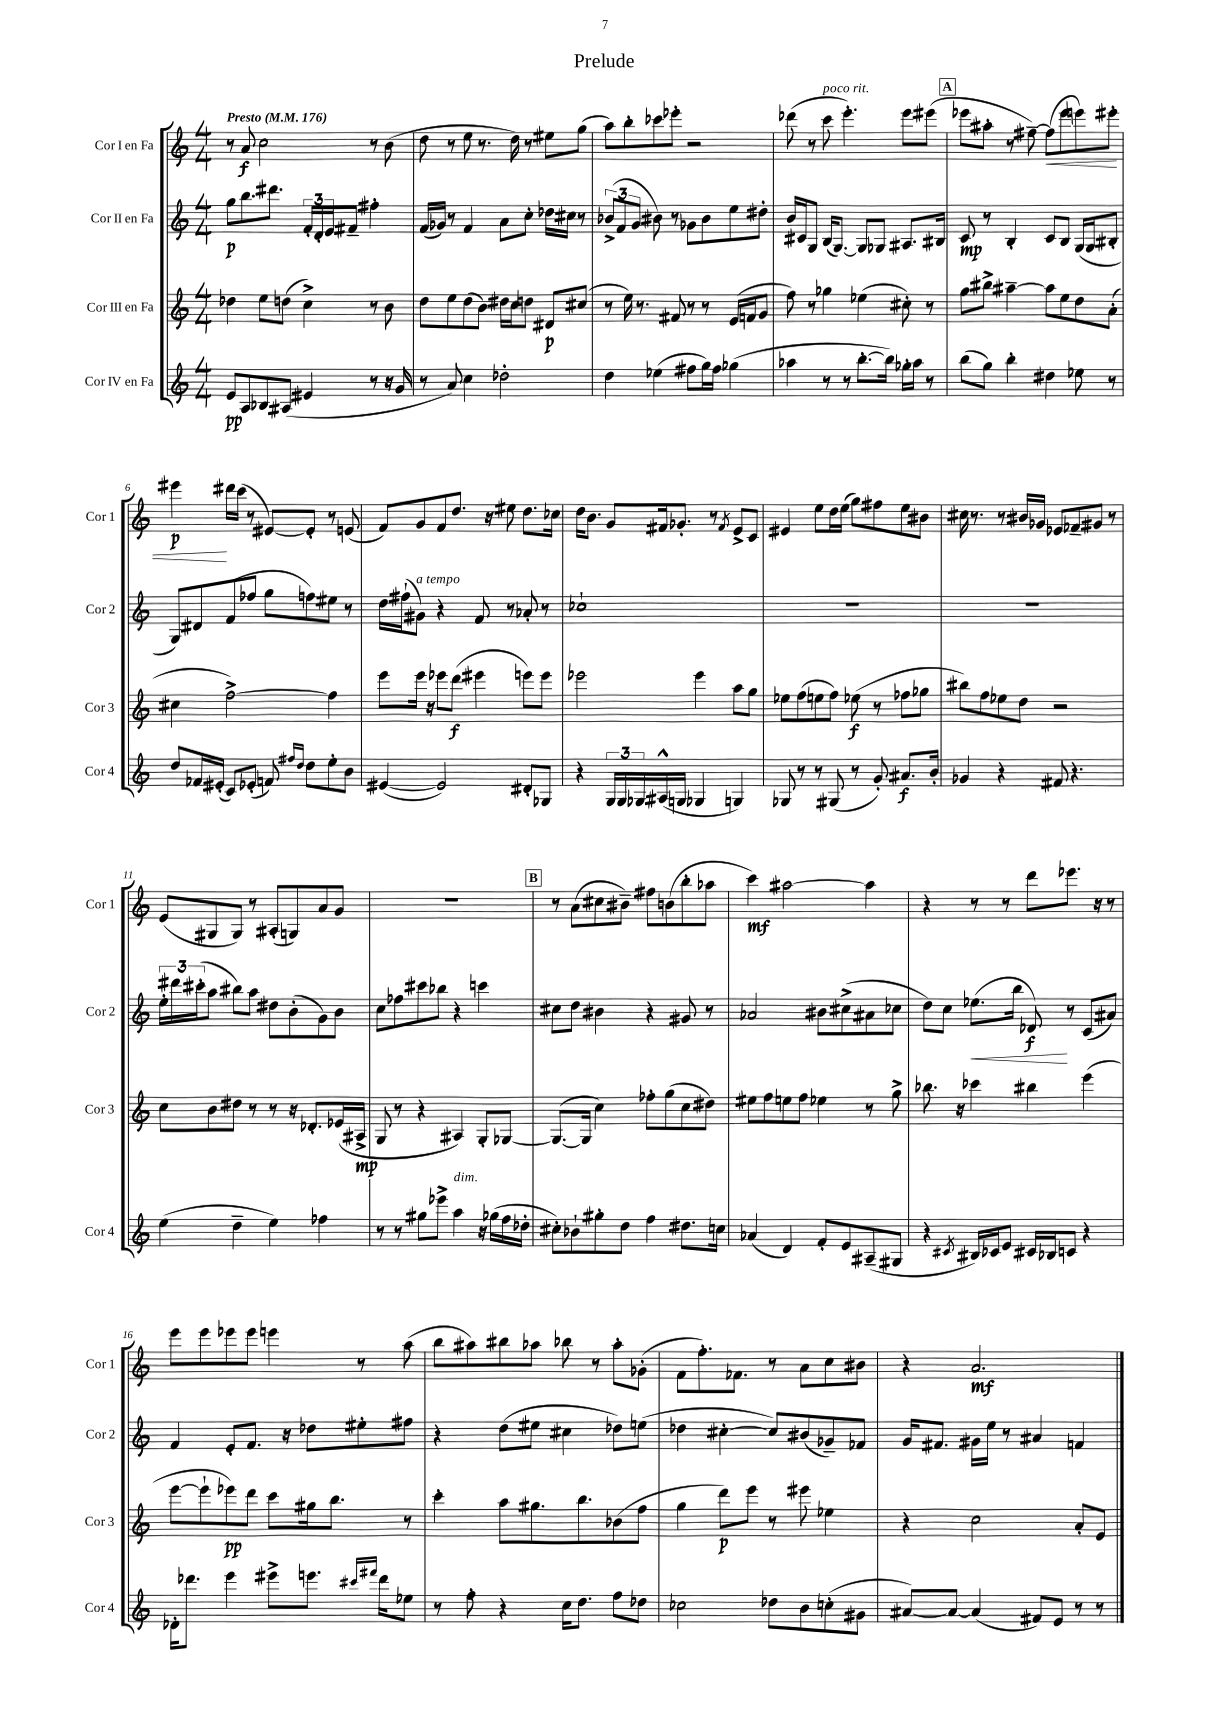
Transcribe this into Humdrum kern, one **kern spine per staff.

**kern	**kern	**kern	**kern
*staff4	*staff3	*staff2	*staff1
*clefG2	*clefG2	*clefG2	*clefG2
*k[]	*k[]	*k[]	*k[]
*M4/4	*M4/4	*M4/4	*M4/4
*MM176	*MM176	*MM176	*MM176
8e	4dd-	8gg	8r
8A	.	8.bb	8a
8B-	8ee	.	2cc
.	.	8.ddd#	.
(8A#	(8dd	.	.
4e#	4cc^)	24f'	.
.	.	24d'	.
.	.	24e	.
.	.	8f#~	.
8r	8r	4ff#'	8r
16r	8b	.	(8b
16g	.	.	.
=	=	=	=
8r	8dd	(16f	8dd
.	.	16g-)	.
8a)	8ee	8r	8r
4cc	(8dd	4f	8ee
.	8b)	.	8.r
2dd-'	16dd#	8a	.
.	16cc	.	16dd)
.	8dd	8cc'	8r
.	8d#	16dd-	8ee#
.	.	16cc#	.
.	(8cc#	8r	(8gg
=	=	=	=
4dd	8r	(12b-^	8aa)
.	.	12f	.
.	16ee)	.	8bb'
.	.	12g	.
.	8.r	.	.
(4ee-	.	8b#)	8ccc-
.	8f#	8r	8eee-'
8ff#	8r	8g-	2r
16gg)	8r	8b#	.
16ff#	.	.	.
(4gg-	(16e	8ee	.
.	16f	.	.
.	8g	8dd#'	.
=	=	=	=
4aa-	8ff)	16b	(8ddd-
.	.	16c#	.
.	8r	8G	8r
8r	4gg-	(16B	8ccc
.	.	[8.G)	.
8r	.	.	4.eee')
[8.bb'	(4ee-	8G]	.
.	.	8G-	.
16bb])	.	.	.
16gg-'	8cc#')	8.A#	8eee
16aa-	.	.	.
8r	8r	.	(8eee#
.	.	16B#	.
=	=	=	=
(8bb	8gg	8c	8eee-
8gg)	8bb#^	8r	8aa#'
4bb'	[4aa#~	4B'	8r
.	.	.	[8ff#~)
4dd#	8aa#]	8c	(8ff#]
.	8ee	8B	8eee-
8ee-	8dd	(16G	8eee)
.	.	16G	.
8r	(8a'	8B#'	8eee#'
=	=	=	=
8dd	4cc#	8G)	4eee#
16f-	.	8d#	.
(16e#'	.	.	.
8c)	[2ff^)	(8f	16ddd#
.	.	.	(16ccc
(8e-'	.	8ff-	8r
8f)	.	8gg	[8e#)
16qqff#	.	.	.
16qqdd	.	.	.
8dd	.	8ff)	8e#']
8ee'	4ff]	8ee#	8r
8b	.	8r	(8e
=	=	=	=
([4e#	8eee	16dd	8f)
.	.	(16ff#`	.
.	16eee	8g#)	8g
.	16r	.	.
2e#])	8eee-	4r	8f
.	(8ddd	.	8.dd
.	4eee#	8f	.
.	.	.	16r
.	.	8r	8ee#
8d#'	8eee)	8a-'	8.dd
8G-	8eee	8r	.
.	.	.	16cc-
=	=	=	=
4r	2eee-	1cc-`	16dd
.	.	.	8.b
24G	.	.	8g
24G	.	.	.
24G-	.	.	.
(16A#^^	.	.	16f#
16G	.	.	8.g-'
4G-	4eee-	.	.
.	.	.	8r
.	.	.	8qf#
4G)	8aa	.	8e^
.	8gg	.	8c
=	=	=	=
8G-	8ee-	1r	4e#
8r	(8ff	.	.
8r	8ee	.	8ee
(8G#	8ff)	.	16dd
.	.	.	(16ee
8r	(8ee-	.	8gg)
8g')	8r	.	8ff#
8.a#	8ff-	.	8ee
.	8gg-	.	8b#
16b'	.	.	.
=	=	=	=
4g-	8bb#)	1r	16cc#
.	.	.	8.r
.	8ff	.	.
4r	8ee-	.	8r
.	8dd	.	16b#
.	.	.	16g-
8f#	2r	.	8e-
4.r	.	.	8f-~
.	.	.	8g#
.	.	.	8r
=	=	=	=
(4ee	8cc	24ee'	(8e
.	.	24ddd#	.
.	.	(24ccc#'	.
.	8b	8aa	8G#
4dd~	8dd#	8bb#)	8G#)
.	8r	8aa	8r
4ee)	8r	8dd#	(8A#'
.	16r	(8b'	8G)
.	8.d-'	.	.
4ff-	.	8g)	8a
.	(16e-	8b	8g
.	16A#^	.	.
=	=	=	=
8r	8G	8cc	1r
8r	8r	8ff-	.
8gg#	4r	8ccc#	.
8eee-^	.	8bb-	.
4aa	4A#)	4r	.
16r	8G'	4ccc	.
(16gg-	.	.	.
16ff	[8G-	.	.
16dd-'	.	.	.
=	=	=	=
8cc#')	(8.G-_	8cc#	8r
8b-`	.	8dd	(8a
.	16G-]	.	.
8gg#'	4cc)	4b#	8cc#
8dd	.	.	8b#~)
4ff	8ff-'	4r	8ff#
.	(8gg	.	(8b
8.dd#	8cc	8g#	8bb'
.	8dd#)	8r	8aa-
16cc	.	.	.
=	=	=	=
(4a-	8ee#	2a-	4ccc)
.	8ff	.	.
4d)	8ee	.	[2aa#
.	8ff	.	.
8f'	4ee-	8b#	.
8e	.	(8cc#^	.
(8A#~	8r	8a#	4aa#]
8G#	8gg^	8cc-	.
=	=	=	=
4r	8.bb-	8dd)	4r
.	.	8cc	.
.	16r	.	.
8qc#	.	.	.
16B#)	4ccc-	(8.ee-	8r
16c-	.	.	.
8e	.	.	8r
.	.	16bb	.
16c#	4bb#	8d-)	8ddd
16B-	.	.	.
8c	.	8r	8.eee-
4r	(4eee	(8c	.
.	.	.	16r
.	.	8a#)	8r
=	=	=	=
16d-'	[8eee	4f	8eee
8.ddd-	.	.	.
.	8eee`]	.	8eee
4eee	8eee-)	8e'	8eee-
.	8ddd	8.f	8eee-
8eee#^	8ccc	.	4eee
.	.	16r	.
8.eee	16gg#	8dd-	.
.	8.bb	.	.
.	.	8ee#'	8r
16qqccc#	.	.	.
16qqfff#	.	.	.
16ddd-	.	.	.
8ee-	8r	8ff#	(8aa
=	=	=	=
8r	4ccc'	4r	8bb
8ff'	.	.	8aa#)
4r	8aa	(8dd	8bb#
.	8.gg#	8ee#	8aa-
16cc	.	4cc#	8bb-
8.dd	8.bb	.	.
.	.	.	8r
8ff	(8b-	8dd-)	8aa-'
8dd-	8ff	(8ee	(8g-'
=	=	=	=
2cc-	4gg	4dd-	8f
.	.	.	8.ff')
.	8ddd)	[4cc#'	.
.	.	.	8.f-
.	8eee	.	.
8dd-	8r	8cc#])	8r
8b	8eee#	(8b#	8a
(8cc'	4ee-	8g-~)	8cc
8g#	.	8f-	8b#
=	=	=	=
[8a#)	4r	16g	4r
.	.	8.f#	.
8a#_	.	.	.
(4a#]	2cc	16g#	2.a
.	.	16ee	.
.	.	8r	.
8f#)	.	4a#	.
8e	.	.	.
8r	8a'	4f	.
8r	8e	.	.
==	==	==	==
*-	*-	*-	*-
